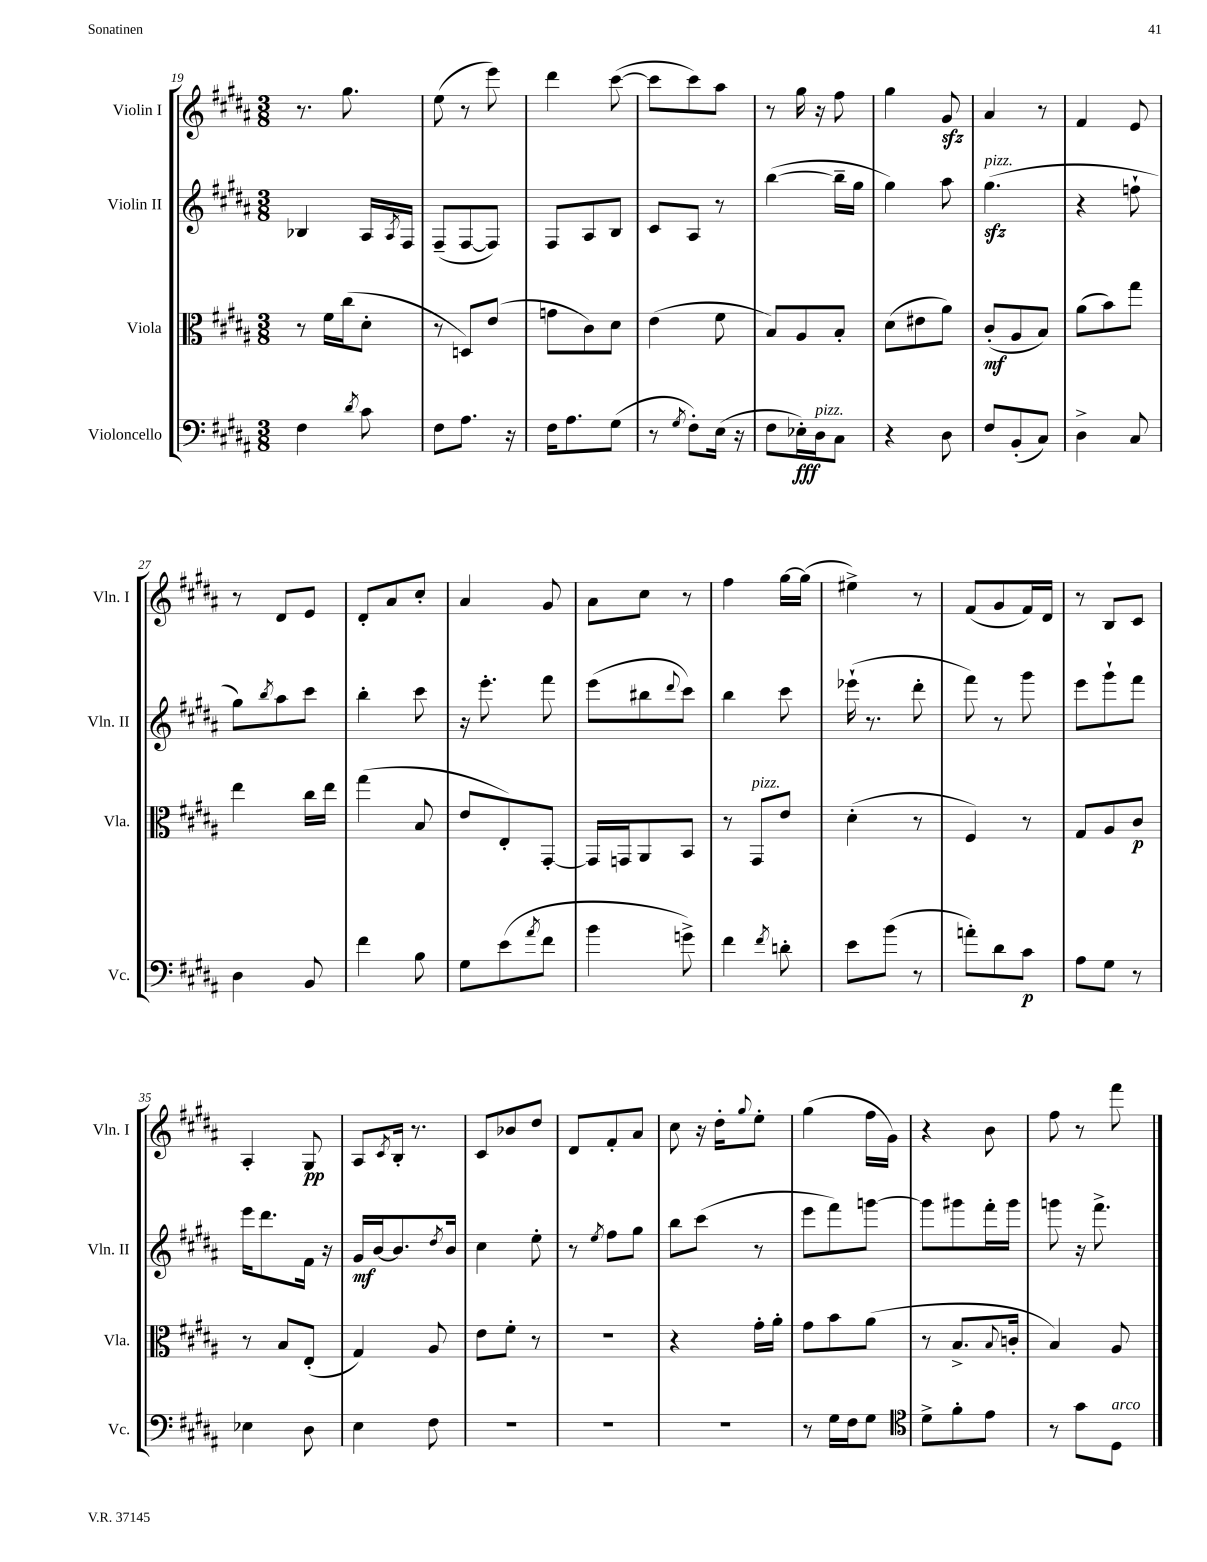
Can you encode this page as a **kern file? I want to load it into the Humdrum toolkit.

**kern	**dynam	**kern	**dynam	**kern	**dynam	**kern	**dynam
*part4	*part4	*part3	*part3	*part2	*part2	*part1	*part1
*staff4	*staff4	*staff3	*staff3	*staff2	*staff2	*staff1	*staff1
*I"Violoncello	*	*I"Viola	*	*I"Violin II	*	*I"Violin I	*
*I'Vc.	*	*I'Vla.	*	*I'Vln. II	*	*I'Vln. I	*
*clefF4	*	*clefC3	*	*clefG2	*	*clefG2	*
*k[f#c#g#d#a#]	*	*k[f#c#g#d#a#]	*	*k[f#c#g#d#a#]	*	*k[f#c#g#d#a#]	*
*M3/8	*	*M3/8	*	*M3/8	*	*M3/8	*
=19	=19	=19	=19	=19	=19	=19	=19
4F#\	.	8r	.	4B-X/	.	8.r	.
.	.	16f#\LL	.	.	.	.	.
.	.	(16cc#\J	.	.	.	8.gg#\	.
8qd#/	.	.	.	.	.	.	.
8c#\	.	8d#'\J	.	16A#/LL	.	.	.
.	.	.	.	8qA#/	.	.	.
.	.	.	.	16F#/JJ	.	.	.
=20	=20	=20	=20	=20	=20	=20	=20
8F#\L	.	8r	.	(8F#~/L	.	(8ee\	.
8.A#\J	.	8Dn/L)	.	[8F#/	.	8r	.
.	.	(8e/J	.	8F#/J])	.	8eee\)	.
16r	.	.	.	.	.	.	.
=21	=21	=21	=21	=21	=21	=21	=21
16F#\KL	.	8gn\L	.	8F#/L	.	4ddd#\	.
8.A#\	.	.	.	.	.	.	.
.	.	8c#\)	.	8A#/	.	.	.
(8G#\J	.	8d#\J	.	8B/J	.	([8ccc#\	.
=22	=22	=22	=22	=22	=22	=22	=22
8r	.	(4e\	.	8c#/L	.	8ccc#\L]	.
8qG#/	.	.	.	.	.	.	.
8F#'\L)	.	.	.	8A#/J	.	8ccc#\)	.
(16E\Jk	.	8f#\	.	8r	.	8aa#\J	.
16r	.	.	.	.	.	.	.
=23	=23	=23	=23	=23	=23	=23	=23
8F#\L	.	8B/L)	.	([4bb\	.	8r	.
16E-X'\L)	fff	8A#/	.	.	.	16gg#\	.
!LO:TX:a:i:t=pizz.	!	!	!	!	!	!	!
16D#\J	.	.	.	.	.	16r	.
8C#\J	.	8B'/J	.	16bb~\LL]	.	8ff#\	.
.	.	.	.	16gg#\JJ	.	.	.
=24	=24	=24	=24	=24	=24	=24	=24
4r	.	(8d#\L	.	4gg#\)	.	4gg#\	.
.	.	8e#X\	.	.	.	.	.
8D#\	.	8a#\J)	.	8aa#\	.	8g#zz/	.
=25	=25	=25	=25	=25	=25	=25	=25
!	!	!	!	!LO:TX:a:i:t=pizz.	!	!	!
8F#/L	.	(8c#'/L	mf	(4.gg#zz\	.	4a#/	.
(8BB'/	.	8A#/	.	.	.	.	.
8C#/J)	.	8B/J)	.	.	.	8r	.
=26	=26	=26	=26	=26	=26	=26	=26
4D#^\	.	(8a#\L	.	4r	.	4f#/	.
.	.	8b\)	.	.	.	.	.
8C#/	.	8gg#\J	.	8ffn`\	.	8e/	.
!!LO:LB:g=z
=27	=27	=27	=27	=27	=27	=27	=27
4D#\	.	4ee\	.	8gg#\L)	.	8r	.
.	.	.	.	8qbb/	.	.	.
.	.	.	.	8aa#\	.	8d#/L	.
8BB/	.	16cc#\LL	.	8ccc#\J	.	8e/J	.
.	.	16ee\JJ	.	.	.	.	.
=28	=28	=28	=28	=28	=28	=28	=28
4f#\	.	(4gg#\	.	4bb'\	.	8d#'/L	.
.	.	.	.	.	.	8a#/	.
8B\	.	8B/	.	8ccc#\	.	8cc#'/J	.
=29	=29	=29	=29	=29	=29	=29	=29
8G#\L	.	8e/L	.	16r	.	4a#/	.
.	.	.	.	8.eee'\	.	.	.
(8e\	.	8E'/)	.	.	.	.	.
8qa#/	.	.	.	.	.	.	.
8f#\J	.	[8GG#'/J	.	8fff#\	.	8g#/	.
=30	=30	=30	=30	=30	=30	=30	=30
4b\	.	16GG#/LL]	.	(8eee\L	.	8a#\L	.
.	.	16GGn/J	.	.	.	.	.
.	.	8AA#/	.	8bb#X\	.	8cc#\J	.
.	.	.	.	8qqddd#/	.	.	.
8gn^\)	.	8BB/J	.	8ccc#\J)	.	8r	.
=31	=31	=31	=31	=31	=31	=31	=31
4f#\	.	8r	.	4bb\	.	4ff#\	.
!	!	!LO:TX:a:i:t=pizz.	!	!	!	!	!
.	.	8GG#/L	.	.	.	.	.
8qf#/	.	.	.	.	.	.	.
8dn'\	.	8e/J	.	8ccc#\	.	[16gg#\LL	.
.	.	.	.	.	.	(16gg#\JJ]	.
=32	=32	=32	=32	=32	=32	=32	=32
8e\L	.	(4d#'\	.	(16eee-X`\	.	4ee#X^\)	.
.	.	.	.	8.r	.	.	.
(8b\J	.	.	.	.	.	.	.
8r	.	8r	.	8ddd#'\	.	8r	.
=33	=33	=33	=33	=33	=33	=33	=33
8an'\L)	.	4F#/)	.	8fff#\)	.	(8f#/L	.
8d#\	.	.	.	8r	.	8g#/	.
8c#\J	p	8r	.	8ggg#\	.	16f#/L)	.
.	.	.	.	.	.	16d#/JJ	.
=34	=34	=34	=34	=34	=34	=34	=34
8A#\L	.	8G#/L	.	8eee\L	.	8r	.
8G#\J	.	8A#/	.	8ggg#`\	.	8B/L	.
8r	.	8c#/J	p	8fff#\J	.	8c#/J	.
!!LO:LB:g=z
=35	=35	=35	=35	=35	=35	=35	=35
4E-X\	.	8r	.	16eee\KL	.	4A#'/	.
.	.	.	.	8.ddd#\	.	.	.
.	.	8B/L	.	.	.	.	.
8D#\	.	(8E'/J	.	16f#\Jk	.	8G#/	pp
.	.	.	.	16r	.	.	.
=36	=36	=36	=36	=36	=36	=36	=36
4E\	.	4G#/)	.	16g#/LL	mf	8A#/L	.
.	.	.	.	[16b/J	.	.	.
.	.	.	.	.	.	8qc#/	.
.	.	.	.	8.b/]	.	16B'/Jk	.
.	.	.	.	.	.	8.r	.
8F#\	.	8A#/	.	.	.	.	.
.	.	.	.	8qdd#/	.	.	.
.	.	.	.	16b/Jk	.	.	.
=37	=37	=37	=37	=37	=37	=37	=37
4.r	.	8e\L	.	4cc#\	.	8c#/L	.
.	.	8f#'\J	.	.	.	8b-X/	.
.	.	8r	.	8ee'\	.	8dd#/J	.
=38	=38	=38	=38	=38	=38	=38	=38
4.r	.	4.r	.	8r	.	8d#/L	.
.	.	.	.	8qee/	.	.	.
.	.	.	.	8ff#\L	.	8f#'/	.
.	.	.	.	8gg#\J	.	8a#/J	.
=39	=39	=39	=39	=39	=39	=39	=39
4.r	.	4r	.	8bb\L	.	8cc#\	.
.	.	.	.	(8ccc#\J	.	16r	.
.	.	.	.	.	.	16dd#'\KL	.
.	.	.	.	.	.	8qqgg#/	.
.	.	16g#'\LL	.	8r	.	8ee'\J	.
.	.	16a#'\JJ	.	.	.	.	.
=40	=40	=40	=40	=40	=40	=40	=40
8r	.	8g#\L	.	8eee\L	.	(4gg#\	.
16G#\LL	.	8b\	.	8fff#\)	.	.	.
16F#\J	.	.	.	.	.	.	.
8G#\J	.	(8a#\J	.	[8gggn\J	.	16ff#\LL	.
.	.	.	.	.	.	16g#\JJ)	.
=41	=41	=41	=41	=41	=41	=41	=41
*clefC4	*	*	*	*	*	*	*
8d#^\L	.	8r	.	8ggg\L]	.	4r	.
8f#'\	.	8.B^/L	.	8ggg#X\	.	.	.
8e\J	.	.	.	16fff#'\L	.	8b\	.
.	.	8qqB/	.	.	.	.	.
.	.	16cn'/Jk	.	16ggg#\JJ	.	.	.
=42	=42	=42	=42	=42	=42	=42	=42
8r	.	4B/)	.	8gggn\	.	8ff#\	.
8g#\L	.	.	.	16r	.	8r	.
.	.	.	.	8.fff#^\	.	.	.
!LO:TX:a:i:t=arco	!	!	!	!	!	!	!
8D#\J	.	8A#/	.	.	.	8fff#\	.
==	==	==	==	==	==	==	==
*-	*-	*-	*-	*-	*-	*-	*-
